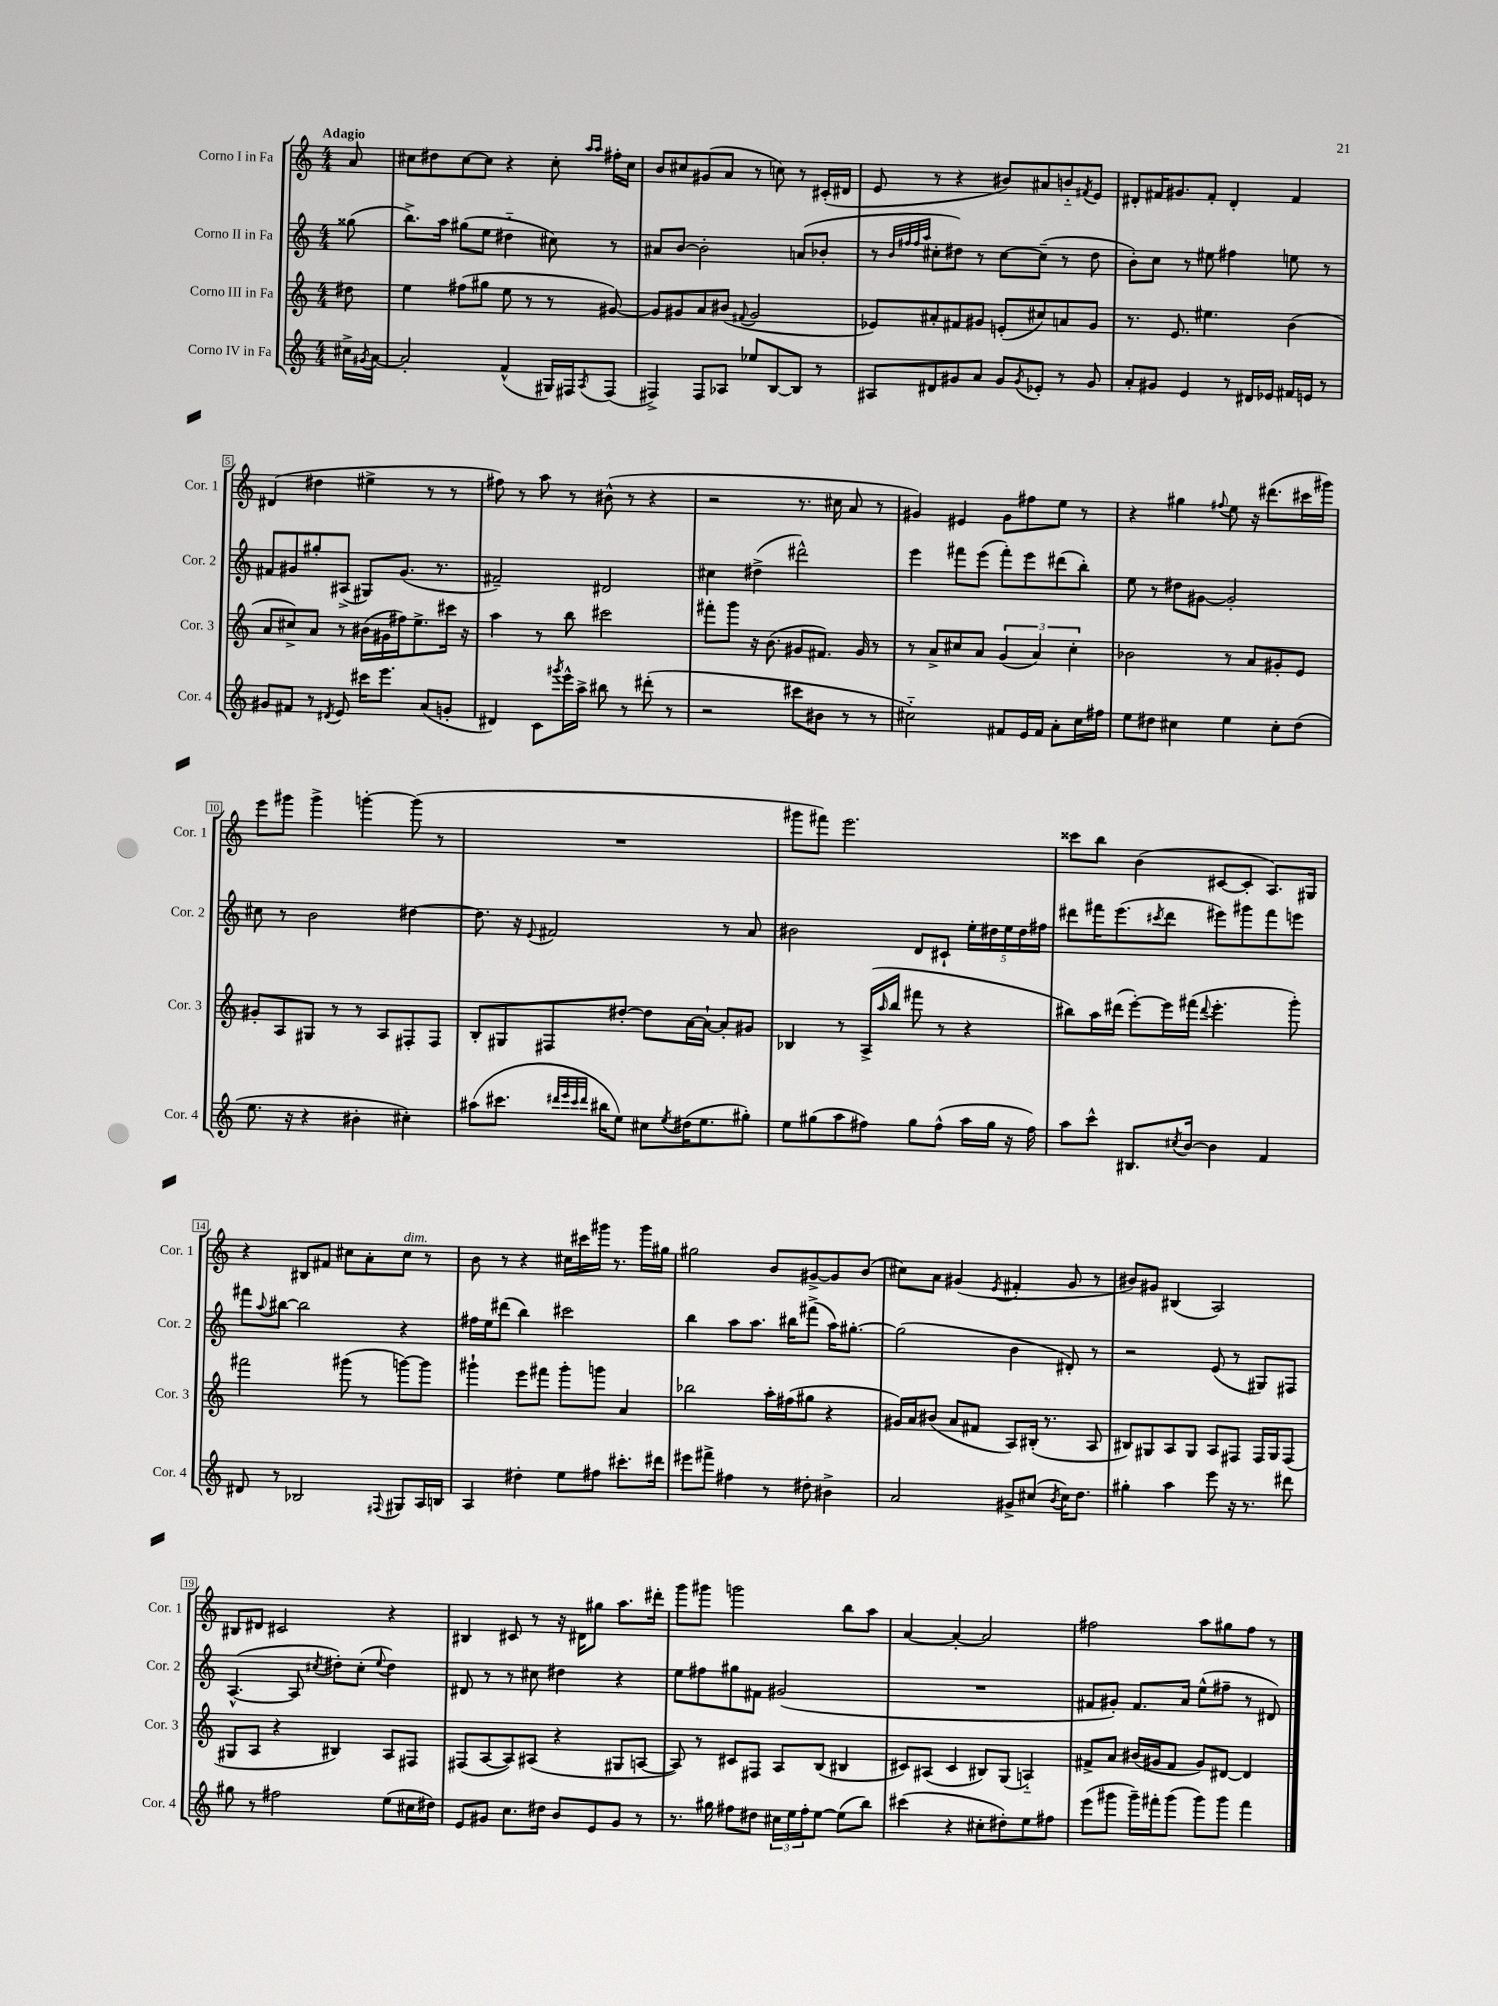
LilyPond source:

<<
\new StaffGroup <<
\new Staff = "s0" \with { instrumentName = "Corno I in Fa" shortInstrumentName = "Cor. 1" } {
    \clef treble \key c \major \numericTimeSignature \time 4/4 \partial 8 \tempo "Adagio"
    a'8 |
    cis''8 dis''8 cis''8~ cis''8 r4 cis''8-. \grace { a''16 a''16 } fis''16-. cis''16 |
    b'8 cis''8 gis'8( a'8 r8 c''8) r8 cis'16-.( dis'16 |
    e'8 r8 r4 bis'8) ais'8 b'8-_ \acciaccatura { fis'8 } e'8 |
    dis'8-. fis'16 gis'8. fis'8-. dis'4-. fis'4 |
    dis'4( dis''4 eis''4-> r8 r8 |
    fis''8) r8 a''8 r8 bis'8-^( r8 r4 |
    r2 r8. cis''16 a'8 r8 |
    gis'4) eis'4 gis'8 fis''8 e''8 r8 |
    r4 gis''4 \appoggiatura { fis''8 } e''8 r16 dis'''8.( cis'''16 gis'''16) |
    e'''8 gis'''8 gis'''4-> g'''4~-. g'''8( r8 |
    R1 |
    gis'''8 fis'''8) e'''2. |
    cisis'''8 b''8 b'4( cis'8~ cis'8-. a8.) gis16 |
    r4 bis8 fis'8 cis''8 a'8-. cis''8^\markup { \italic "dim." } r8 |
    b'8 r8 r4 cis''16 cis'''16 gis'''16 r8. gis'''16 gis''16 |
    gis''2 b'8 gis'8~-> gis'8 b'8( |
    cis''8) a'8 gis'4( \acciaccatura { e'8 } fis'4-. gis'8 r8 |
    bis'8) gis'8 bis4( a2) |
    bis8 dis'8 cis'2 r4 |
    bis4 cis'8 r8 r16 dis'16 gis''8 a''8. dis'''16-. |
    g'''8 gis'''8 g'''2 b''8 a''8 |
    a'4~ a'4~-. a'2 |
    fis''2 a''8 gis''8 fis''8 r8 \bar "|." |
}
\new Staff = "s1" \with { instrumentName = "Corno II in Fa" shortInstrumentName = "Cor. 2" } {
    \clef treble \key c \major \numericTimeSignature \time 4/4 \partial 8
    gisis''8( |
    b''8.->) a''16 gis''8( e''8 dis''4-_ cis''8) r8 |
    ais'8 b'8~ b'2-. a'8( bes'8-. |
    r8 \grace { b'32 fis''32 fis''32 a''32 } cis''8-. dis''8) r8 cis''8~ cis''8--( r8 dis''8 |
    b'8-.) c''8 r8 eis''8 fis''4 e''8 r8 |
    fis'8 gis'8 gis''8-. ais8->( gis8) gis'8.( r8. |
    fis'2--) dis'2 |
    cis''4 dis''4->( dis'''2-^) |
    e'''4 fis'''8 e'''8( fis'''8-.) e'''8 dis'''8( b''8-.) |
    e''8 r8 dis''8 gis'8~ gis'2-. |
    cis''8 r8 b'2 dis''4~ |
    dis''8. r16 \appoggiatura { e'8 } fis'2 r8 a'8 |
    bis'2 d'8 cis'8-! \tuplet 5/4 { e''16-. dis''16 e''16 dis''16 fis''16 } |
    dis'''8 fis'''16 e'''8.( \acciaccatura { cis'''8 } dis'''8 eis'''8) gis'''8 fis'''8 e'''8 |
    fis'''8 \appoggiatura { a''8 } bis''8~ bis''2 r4 |
    fis''16 e''16 dis'''8( b''4) cis'''2 |
    b''4 a''8 a''8. bis''16 fis'''8->( a''16) gis''8.~-. |
    gis''2( b'4 dis'8-.) r8 |
    r2 e'8( r8 gis8) fis8 |
    a4.~-^( a8 \acciaccatura { cis''8 } dis''8-.) cis''8-.( \appoggiatura { e''8 } dis''4) |
    dis'8 r8 r8 cis''8 dis''4 r4 |
    e''8 fis''8 gis''8 fis'8 gis'2( |
    R1 |
    fis'8 gis'8-.) fis'8. a'16 e''8-^( fis''8-- r8 dis'8) \bar "|." |
}
\new Staff = "s2" \with { instrumentName = "Corno III in Fa" shortInstrumentName = "Cor. 3" } {
    \clef treble \key c \major \numericTimeSignature \time 4/4 \partial 8
    dis''8 |
    e''4 fis''8( gis''8 e''8 r8 r8 gis'8~) |
    gis'8 gis'8 a'8 bis'8( \appoggiatura { fis'8 } gis'2 |
    ees'8) ais'8-. fis'8 gis'8 e'8-.( cis''8) a'8 gis'8 |
    r8. e'8. eis''4. b'4( |
    a'8 cis''8->) a'8 r8 bis'16( gis'16 fis''16) e''8.-> cis'''16 r16 |
    a''4 r8 b''8 cis'''2 |
    fis'''8-. g'''8 r16 b'8.( gis'8 fis'8.) gis'16 r8 |
    r8 a'8-> cis''8 a'8 \tuplet 3/2 { g'4( a'4) cis''4-. } |
    bes'2 r8 a'8 gis'8-. e'8 |
    gis'8-. a8 gis8 r8 r8 a8 fis8-. fis8 |
    b8-. gis8 fis8 dis''8~-. dis''8 a'16~ a'16~-! a'8-. gis'8 |
    bes4 r8 a16->( \grace { a''16 } b''16 fis'''8 r8 r4 |
    bis''8) a''16 dis'''16( e'''8~-.) e'''16 fis'''16( \appoggiatura { dis'''8 } e'''4.-. g'''8-.) |
    fis'''2 gis'''8( r8 g'''8~) g'''8 |
    gis'''4-! e'''8 fis'''8 gis'''8-. g'''8 a'4 |
    bes''2 a''16-. fis''16( gis''8 r4 |
    gis'16) a'16 bis'8( a'8 fis'8 a8) bis16-.( r8. a8 |
    bis8) gis8 a8 gis8 a8 fis8 fis16 gis16 fis8( |
    gis8 a8 r4 bis4) a8 fis8 |
    fis8( a8~ a8) ais8( r4 gis8 a8~ |
    a8) r8 cis'8 fis8 a8 b8( bis4 |
    cis'8) ais8( cis'4 bis8) g8( a4-_) |
    fis'8-> a'8 bis'16( gis'16 fis'8 gis'8) dis'8~ dis'4 \bar "|." |
}
\new Staff = "s3" \with { instrumentName = "Corno IV in Fa" shortInstrumentName = "Cor. 4" } {
    \clef treble \key c \major \numericTimeSignature \time 4/4 \partial 8
    cis''16-> \acciaccatura { gis'8 } a'16~ |
    a'2-. f'4-^( gis16) fis16 \acciaccatura { a8 } fis8( |
    fis4->) fis8 aes8 ees''8 b8~ b8 r8 |
    ais8 dis'8 gis'8 a'8 gis'8 \acciaccatura { gis'8 } ees'8-. r8 gis'8 |
    a'8-. gis'8 e'4 r8 dis'16 ees'16 fis'16 e'16 r8 |
    gis'8 fis'8 r8 \acciaccatura { dis'8 } e'8 cis'''16 e'''8. a'8( g'8-. |
    dis'4) c'8 \acciaccatura { gis'''8 } e'''16-^ a''16-> bis''8 r8 dis'''8-.( r8 |
    r2 cis'''8 bis'8 r8 r8 |
    cis''2-_) fis'8 e'16 fis'16 a'8-. cis''16 fis''16 |
    e''8 dis''8 cis''4 e''4 cis''8-. dis''8( |
    e''8. r16 r4 bis'4-. cis''4-.) |
    ais''8( cis'''8. \grace { dis'''32 e'''32 cis'''32 dis'''32 } bis''16 e''8) cis''8 \acciaccatura { e''8 } dis''16( e''8. gis''8-.) |
    e''8 gis''8( a''8 fis''8) gis''8 fis''8-^( a''16 gis''16 r16 fis''16) |
    a''8 c'''8-^ bis8. \acciaccatura { cis''8 } b'16~ b'4 f'4 |
    dis'8 r8 bes2 \appoggiatura { fis8 } gis8 a16 b16 |
    a4 dis''4-. e''8 fis''8 cis'''8.-. dis'''16 |
    eis'''8 fis'''8-> fis''4 r8 dis''8-. bis'4-> |
    a'2 gis'8-> cis''8( \acciaccatura { b'8 } cis''16) d''8. |
    gis''4-. a''4 e'''8 r16 r8. dis'''8 |
    gis''8 r8 fis''2 e''8( cis''16 dis''16) |
    e'8 gis'8 c''8. dis''16 b'8 e'8 gis'8 r8 |
    r8. gis''16 fis''8 dis''8 \tuplet 3/2 { cis''16 e''16 fis''16-. } e''8~ e''8( b''8) |
    cis'''4( r4 cis''8-. dis''8-.) e''8 fis''8 |
    e'''8( gis'''8 gis'''16--) fis'''16-. gis'''8( gis'''8) gis'''8 fis'''4 \bar "|." |
}
>>
>>
\layout { \context { \Score \override BarNumber.stencil = #(make-stencil-boxer 0.1 0.3 ly:text-interface::print) } }
